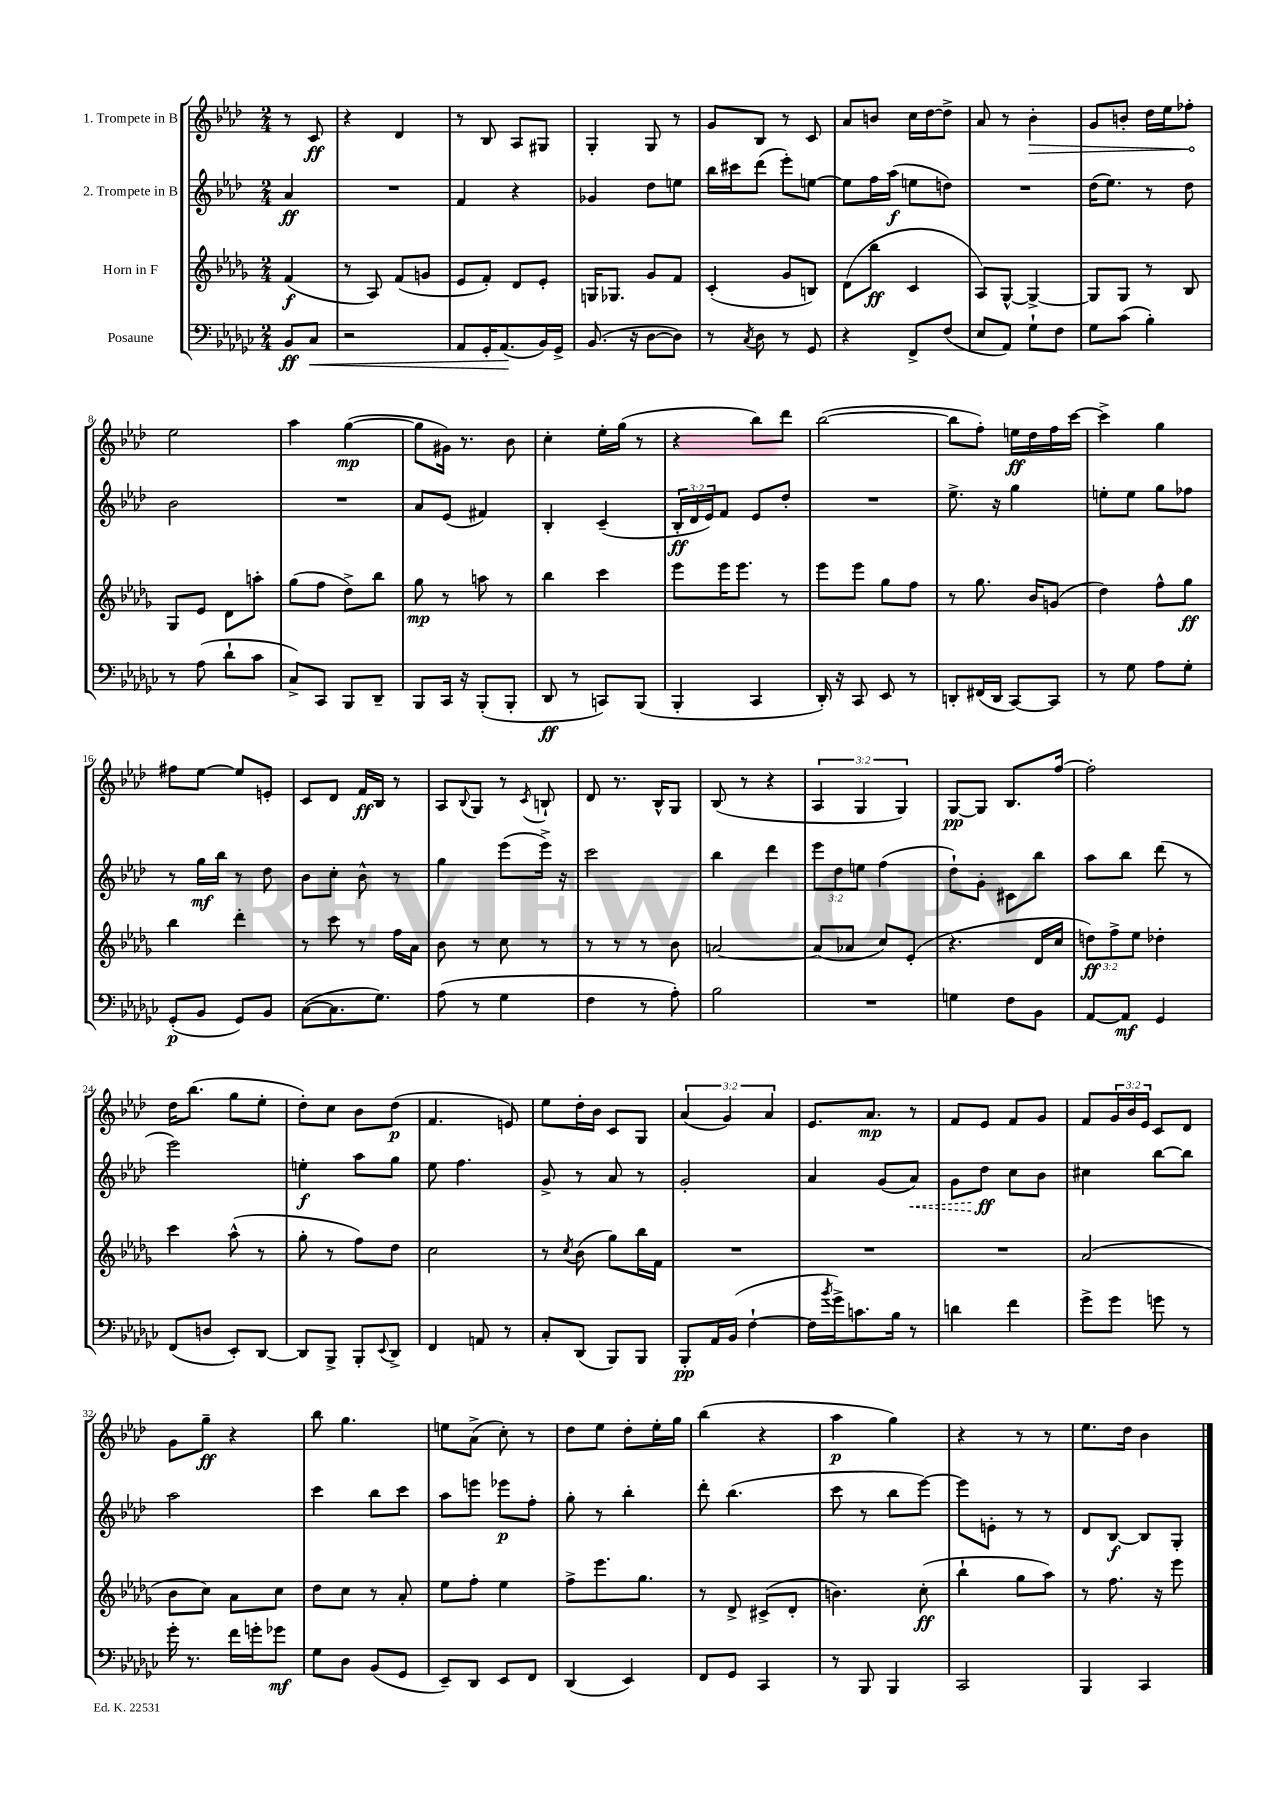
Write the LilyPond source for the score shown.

<<
\new StaffGroup <<
\new Staff = "s0" \with { instrumentName = "1. Trompete in B" } {
    \clef treble \key aes \major \numericTimeSignature \time 2/4 \override Staff.TupletNumber.text = #tuplet-number::calc-fraction-text \partial 4
    r8 c'8\ff |
    r4 des'4 |
    r8 bes8 aes8 gis8 |
    g4-. g8 r8 |
    g'8 bes8 r8 c'8 |
    aes'8 b'8 c''16 des''16~ des''8-> |
    aes'8 r8 \once \override Hairpin.circled-tip = ##t bes'4-.\> |
    g'8 b'8-. des''16 ees''16 fes''8-.\! |
    ees''2 |
    aes''4 g''4~\mp( |
    g''8 gis'16) r8. bes'8 |
    c''4-. ees''16-. g''16( r8 |
    r4 bes''8) des'''8 |
    bes''2~( |
    bes''8 f''8-.) e''16\ff des''16 f''16 c'''16~ |
    c'''4-> g''4 |
    fis''8 ees''8~ ees''8 e'8-. |
    c'8 des'8 f'16\ff bes16 r8 |
    aes8 \appoggiatura { bes8 } g8 r8 \acciaccatura { c'8 } b8-! |
    des'8 r8. bes16-^ g8 |
    bes8( r8 r4 |
    \tuplet 3/2 { aes4 g4 g4) } |
    g8~\pp g8 bes8. f''16~ |
    f''2-. |
    des''16 bes''8.( g''8 ees''8-. |
    des''8-.) c''8 bes'8 des''8\p( |
    f'4. e'8) |
    ees''8 des''16-. bes'16 c'8 g8 |
    \tuplet 3/2 { aes'4( g'4) aes'4 } |
    ees'8. aes'8.\mp r8 |
    f'8 ees'8 f'8 g'8 |
    f'8 \tuplet 3/2 { g'16 bes'16 ees'16 } c'8 des'8 |
    g'8 g''8--\ff r4 |
    bes''8 g''4. |
    e''8 aes'8->( c''8-.) r8 |
    des''8 ees''8 des''8-. ees''16-. g''16 |
    bes''4( r4 |
    aes''4\p g''4) |
    r4 r8 r8 |
    ees''8. des''16 bes'4 \bar "|." |
}
\new Staff = "s1" \with { instrumentName = "2. Trompete in B" } {
    \clef treble \key aes \major \numericTimeSignature \time 2/4 \override Staff.TupletNumber.text = #tuplet-number::calc-fraction-text \partial 4
    aes'4\ff |
    R2 |
    f'4 r4 |
    ges'4 des''8 e''8 |
    bes''16 cis'''16 des'''8( ees'''8-.) e''8~ |
    e''8 f''16 aes''16\f( e''8 d''8) |
    R2 |
    des''16( ees''8.) r8 des''8 |
    bes'2 |
    R2 |
    aes'8 ees'8( fis'4) |
    bes4-. c'4--( |
    \tuplet 3/2 { bes16-.\ff des'16 ees'16) } f'8 ees'8 des''8-. |
    R2 |
    ees''8.-> r16 g''4 |
    e''8-. e''8 g''8 fes''8 |
    r8 g''16\mf bes''16 r8 des''8 |
    bes'8 c''8-. bes'8-^ r8 |
    g''4 ees'''8( ees'''16->) r16 |
    c'''2 |
    bes''4 des'''4 |
    \tuplet 3/2 { ees'''8 des''8 e''8 } f''4( |
    des''8-!) g'8-. cis'8 bes''8 |
    aes''8 bes''8 des'''8( r8 |
    ees'''2) |
    e''4-.\f aes''8 g''8 |
    ees''8 f''4. |
    g'8-> r8 aes'8 r8 |
    g'2-. |
    aes'4 g'8( \once \override Hairpin.style = #'dashed-line aes'8\<) |
    g'8 des''8\ff\! c''8 bes'8 |
    cis''4 bes''8~ bes''8 |
    aes''2 |
    c'''4 bes''8 c'''8 |
    aes''8 e'''8 ees'''8\p f''8-. |
    g''8-. r8 bes''4-. |
    des'''8-. bes''4.( |
    c'''8 r8 bes''8 ees'''8~) |
    ees'''8 e'8-. r8 r8 |
    des'8 bes8~\f bes8 g8-. \bar "|." |
}
\new Staff = "s2" \with { instrumentName = "Horn in F" } {
    \clef treble \key des \major \numericTimeSignature \time 2/4 \override Staff.TupletNumber.text = #tuplet-number::calc-fraction-text \partial 4
    f'4\f( |
    r8 aes8) f'8( g'8 |
    ees'8 f'8-.) des'8 ees'8-. |
    g16 ges8. ges'8 f'8 |
    c'4-.( ges'8 b8) |
    des'8( bes''8-.\ff c'4 |
    aes8) ges8~-^ ges4~-> |
    ges8 ges8 r8 bes8 |
    ges8 ees'8 des'8 a''8-. |
    ges''8( f''8 des''8->) bes''8 |
    ges''8\mp r8 a''8 r8 |
    bes''4 c'''4 |
    ees'''8 ees'''16 ees'''8. r8 |
    ees'''8 ees'''8 ges''8 f''8 |
    r8 ges''8. bes'16 g'8( |
    des''4) f''8-^ ges''8\ff |
    bes''4 des'''4-. |
    r8 c'''8 r8 f''16 aes'16 |
    bes'8 r8 c''8 r8 |
    r8 r8 r8 bes'8 |
    a'2~ |
    a'8( aes'8 c''8) ees'8-.( |
    r4. des'16 c''16 |
    \tuplet 3/2 { d''8\ff) f''8-> ees''8 } des''4-. |
    c'''4 aes''8-^( r8 |
    ges''8-. r8 f''8) des''8 |
    c''2 |
    r8 \acciaccatura { c''8 } bes'8( ges''8) bes''16 f'16 |
    R2 |
    R2 |
    R2 |
    aes'2( |
    bes'8 c''8) aes'8 c''8 |
    des''8 c''8 r8 aes'8-. |
    ees''8 f''8-. ees''4 |
    f''8-> ees'''8. ges''8. |
    r8 des'8-> cis'8->( des'8-. |
    b'4.) c''8-.\ff( |
    bes''4-! ges''8 aes''8) |
    r8 f''8. r16 ees'''8 \bar "|." |
}
\new Staff = "s3" \with { instrumentName = "Posaune" } {
    \clef bass \key ges \major \numericTimeSignature \time 2/4 \partial 4
    bes,8\ff ces8\< |
    r2 |
    aes,8 ges,16-. aes,8.\!( bes,16) ges,16-> |
    bes,8.( r16 des8~ des8) |
    r8 \acciaccatura { ces8 } des8 r8 ges,8 |
    r4 f,8-> f8( |
    ees8 aes,8) ges8-! f8 |
    ges8 ces'8( bes4-.) |
    r8 aes8( des'8-! ces'8 |
    ces8->) ces,8 bes,,8 des,8-- |
    bes,,8 ces,16 r16 bes,,8-.( bes,,8-. |
    des,8\ff r8 c,8) bes,,8( |
    bes,,4-. ces,4 |
    des,16-.) r16 ces,8 ees,8 r8 |
    d,8-. fis,16( d,16 ces,8~) ces,8 |
    r8 ges8 aes8 ges8-. |
    ges,8-.\p( bes,8 ges,8) bes,8 |
    ces8~( ces8. ges8.) |
    aes8( r8 ges4 |
    f4 r8 aes8-.) |
    bes2 |
    R2 |
    g4 f8 bes,8 |
    aes,8~ aes,8\mf ges,4 |
    f,8( d8 ees,8-.) des,8~ |
    des,8 bes,,8-> bes,,8-. \appoggiatura { ees,8 } des,8-> |
    f,4 a,8 r8 |
    ces8-. des,8( bes,,8) bes,,8 |
    bes,,8-.\pp aes,16 bes,16( f4~-! |
    f16 \acciaccatura { bes'8 } ges'16->) c'8. bes16 r8 |
    d'4 f'4 |
    ges'8-> ges'8 g'8 r8 |
    ges'16-. r8. f'16 g'16-. ges'8\mf |
    ges8 des8 bes,8( ges,8 |
    ees,8--) des,8 ees,8 f,8 |
    des,4( ees,4) |
    f,8 ges,8 ces,4 |
    r8 bes,,8 bes,,4 |
    ces,2 |
    bes,,4 ces,4 \bar "|." |
}
>>
>>
